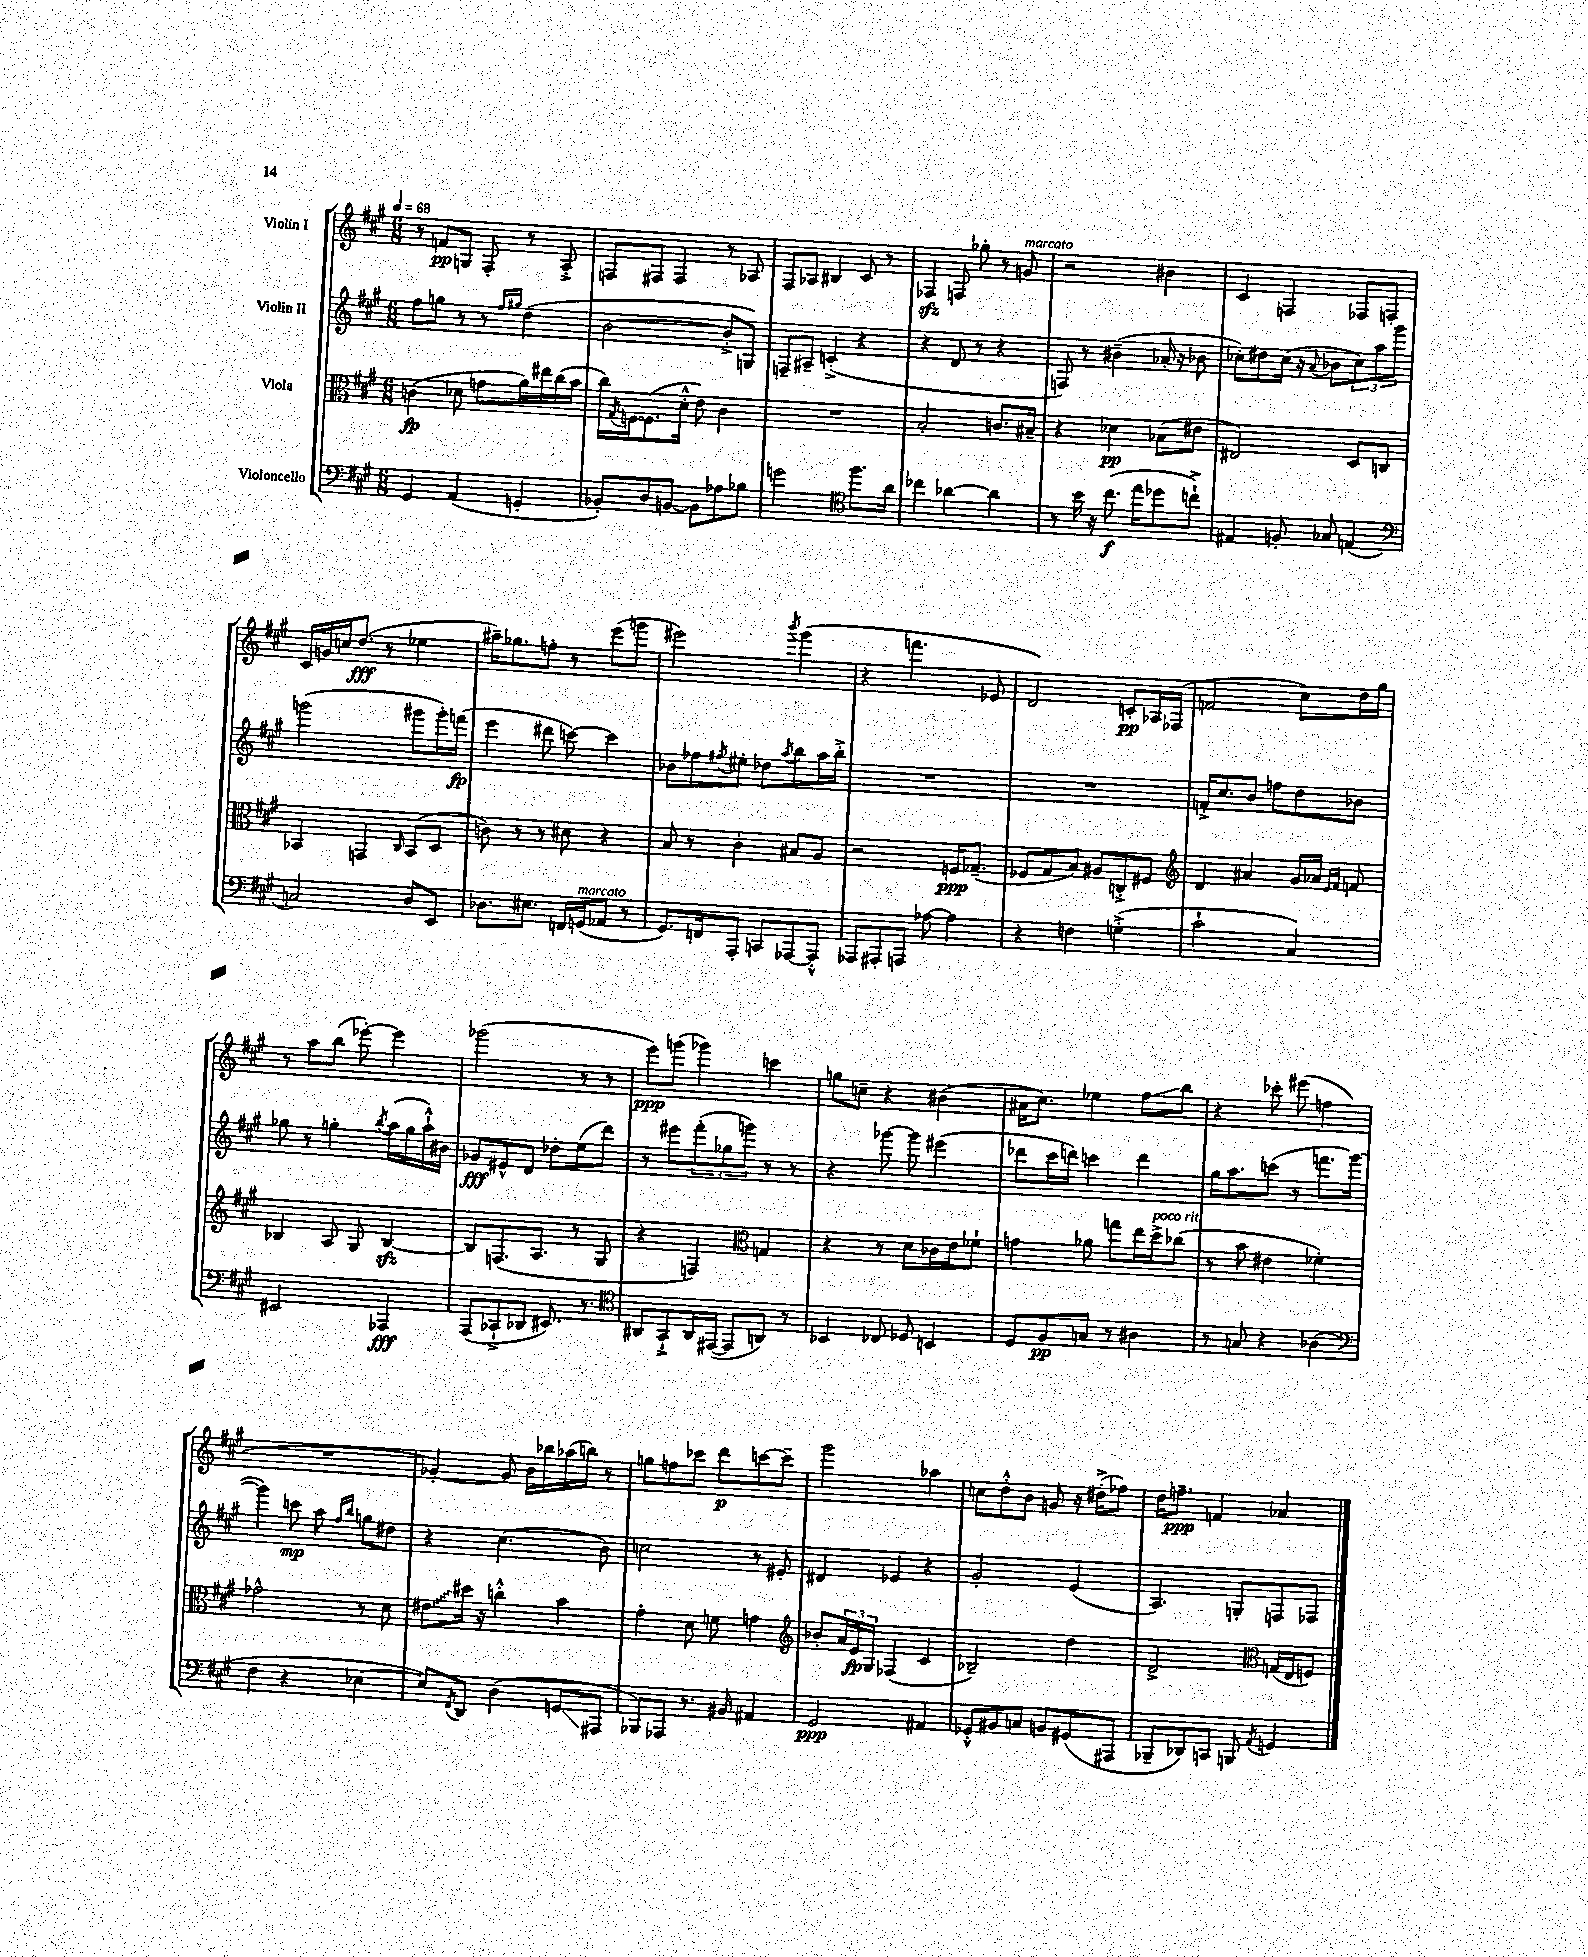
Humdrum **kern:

**kern	**kern	**kern	**kern
*staff4	*staff3	*staff2	*staff1
*clefF4	*clefC3	*clefG2	*clefG2
*k[f#c#g#]	*k[f#c#g#]	*k[f#c#g#]	*k[f#c#g#]
*M6/8	*M6/8	*M6/8	*M6/8
*MM68	*MM68	*MM68	*MM68
4GG#	(4c	8ff#	8r
.	.	8gg	8f
(4AA	8d-	8r	8G
.	8g	8r	8F#'
.	.	16qqff#	.
.	.	16qqgg#	.
4GG'	16a)	(4dd	8r
.	16ee#	.	.
.	(16cc#	.	8A'^
.	16b	.	.
=	=	=	=
8BB-')	16cc#)	[2b	8F
.	8qG#	.	.
.	[16F	.	.
8D	(8.F]	.	8F#
[8BB	.	.	4F#
.	16d'^^	.	.
8BB]	8e)	.	.
8A-	4c#	8b'^]	8r
8B-	.	8G)	8A-
=	=	=	=
2g	2.r	8F~	8F#
.	.	8A#~	8A-
.	.	(4c'^	4B#
*clefC4	*	*	*
8.ff#	.	4r	8c#
.	.	.	8r
16a	.	.	.
=	=	=	=
4cc-	2B'	4r	4F-
[4a-	.	8d	8F
.	.	8r	8gg-'
4a-]	8.c	4r	8r
.	.	.	8g
.	16B#~	.	.
=	=	=	=
8r	4r	8F)	2r
16b	.	8r	.
16r	.	.	.
(8.cc#	4d-	(4b#~	.
16ee	.	.	.
8dd-	(8B-	16a-'	4b#
.	.	16r	.
8cc`^)	8e#	8b-	.
=	=	=	=
4E#	2E#)	8cc-')	4c#
.	.	8dd#	.
8F'	.	(16cc-	4F
.	.	16r	.
.	.	8qqa	.
8G-	.	8b-	.
(4E	8D	12cc-)	8F-
.	.	12aa	.
.	8C	.	8F'
.	.	12ggg#	.
=	=	=	=
*clefF4	*	*	*
2C)	4BB-	(2ggg	16c#
.	.	.	16g
.	.	.	16cc
.	.	.	(8.dd
.	4GG	.	.
.	.	.	8r
.	16qqC#	.	.
8D	(8BB-	8ggg#	4ee-
8EE	8D	16ggg#')	.
.	.	(16fff	.
=	=	=	=
8.D-	8c)	4eee	16aa#~)
.	.	.	8.gg-
.	8r	.	.
8.E#	.	.	.
.	8r	8ddd#	8ff'
16FF	8d#	[8ccc)	8r
(16GG	.	.	.
8AA-	4r	4ccc]	(8eee
8r	.	.	8ggg
=	=	=	=
8.GG#)	8B	8b-	2eee#)
.	8r	8ff-	.
16FF	.	.	.
.	.	8qff#	.
8AAA'	4c#'	8ee#'	.
8CC	.	8dd-	.
.	.	8qaa	8qbbb
[8AAA-	8B#	8bb	(4ggg#
8AAA-'^^]	8A	16aa	.
.	.	16bb'^	.
=	=	=	=
8AAA-	2r	2.r	4r
8AAA#'	.	.	.
8AAA	.	.	4.fff
[8A-	.	.	.
4A-]	16F	.	.
.	(8.G-~	.	.
.	.	.	8e-
=	=	=	=
4r	8F-	2.r	2d)
.	8G#	.	.
4F	8B)	.	.
.	8A#	.	.
(4G'^	8C'^	.	8c'
.	8F#	.	16A-
.	.	.	(16F-
=	=	=	=
*	*clefG2	*	*
2c#`	4d	16f'^	2f
.	.	8.cc#	.
.	4a#	8b	.
.	.	8ff	.
4C#)	16g#	8dd	8cc#)
.	16a-	.	.
.	16qqe	.	.
.	16qqf#	.	.
.	8f	8b-	16dd
.	.	.	16gg#
=	=	=	=
2EE#	4B-	8gg-	8r
.	.	8r	8aa
.	8A	4gg'	(8bb
.	8G#	.	[8eee-')
.	.	8qbb	.
4AAA-	[4B-	(16aa	4eee-]
.	.	16gg	.
.	.	16aa`^^)	.
.	.	16b#	.
=	=	=	=
(8AAA	8B-]	8g-	(2ggg-
8CC-`^	(8.F	8e#^^	.
8DD-	.	8d	.
.	8.A	.	.
8.EE#)	.	8dd-'	.
.	8r	(8ee	8r
8.r	.	.	.
.	8G#	8ddd)	8r
=	=	=	=
*clefC4	*	*	*
8AA#	4r	8r	8eee)
8GG#`^	.	8eee#	(8ggg
16AA#	4F)	(12fff#'	4ggg-)
([16EE#	.	.	.
.	.	12gg-	.
8EE#]	.	.	.
.	.	12ggg)	.
*	*clefC3	*	*
8AA)	4G	8r	4ccc
8r	.	8r	.
=	=	=	=
4BB-	4r	4r	8gg
.	.	.	8cc~
8C-	8r	[8ggg-	4r
8D-	8d	8ggg-]	.
4BB	16c-	(4eee#	(4b#
.	16e	.	.
.	8f-`	.	.
=	=	=	=
8D	4g	8ddd-	16a#
.	.	.	8.cc#)
8F#	.	16ccc#	.
.	.	16ddd)	.
8G	8a-	4ccc	4ee-
8r	8gg	.	.
4A#	16ee	4ddd	8ff#
.	16dd^	.	.
.	(8cc-	.	8bb
=	=	=	=
8r	8r	16gg#	4r
.	.	8.aa	.
8G	8b	.	.
4r	4e#	(8ccc	8ccc-'
.	.	8r	(8eee#
(4A-	4f-')	8.fff	4ff
.	.	[16ggg#	.
=	=	=	=
*clefF4	*	*	*
4F#	2g-^^	4ggg#])	2.r
4r	.	8ccc	.
.	.	8aa	.
.	.	16qqff#	.
.	.	16qqbb	.
[4E-	8r	8gg	.
.	8d	8dd#	.
=	=	=	=
8E-])	8e#	4r	[4g-')
8qFF#	.	.	.
8DD	16dd#	.	.
.	16r	.	.
(4D	4cc'^^	(4.cc#	8g-]
.	.	.	16b
.	.	.	16bb-
8GG	4b	.	(16aa-
.	.	.	16bb)
8AAA#	.	8b)	8r
=	=	=	=
8BBB-)	4g#'	2cc	8gg
8AAA-	.	.	8ff
8.r	8d	.	8ccc-
.	8f	.	8ddd
16BB#	.	.	.
4AA#	4g	8r	[8ccc
.	.	8e#'	8ccc~]
=	=	=	=
*	*clefG2	*	*
2GG#	8b-'	4d#	2ggg#
.	24a	.	.
.	24e	.	.
.	24G#	.	.
.	(4F-	4e-	.
4AA#	4c#	4r	4aa-
=	=	=	=
8GG-'^^	2B-~)	2g#'	8cc
8BB#	.	.	8dd'^^
8C	.	.	8b
8BB	.	.	8g
(8GG#	4dd	(4e	16r
.	.	.	(16dd#'^
8AAA#	.	.	8ff-)
=	=	=	=
8BBB-~	2d^	4.A)	16dd
.	.	.	8.ff~
8DD-)	.	.	.
8CC	.	.	4f
8BBB	.	8G'	.
*	*clefC3	*	*
8qAA	.	.	.
4GG	(16G	8F	4a-
.	16E	.	.
.	8F)	8F-	.
==	==	==	==
*-	*-	*-	*-
